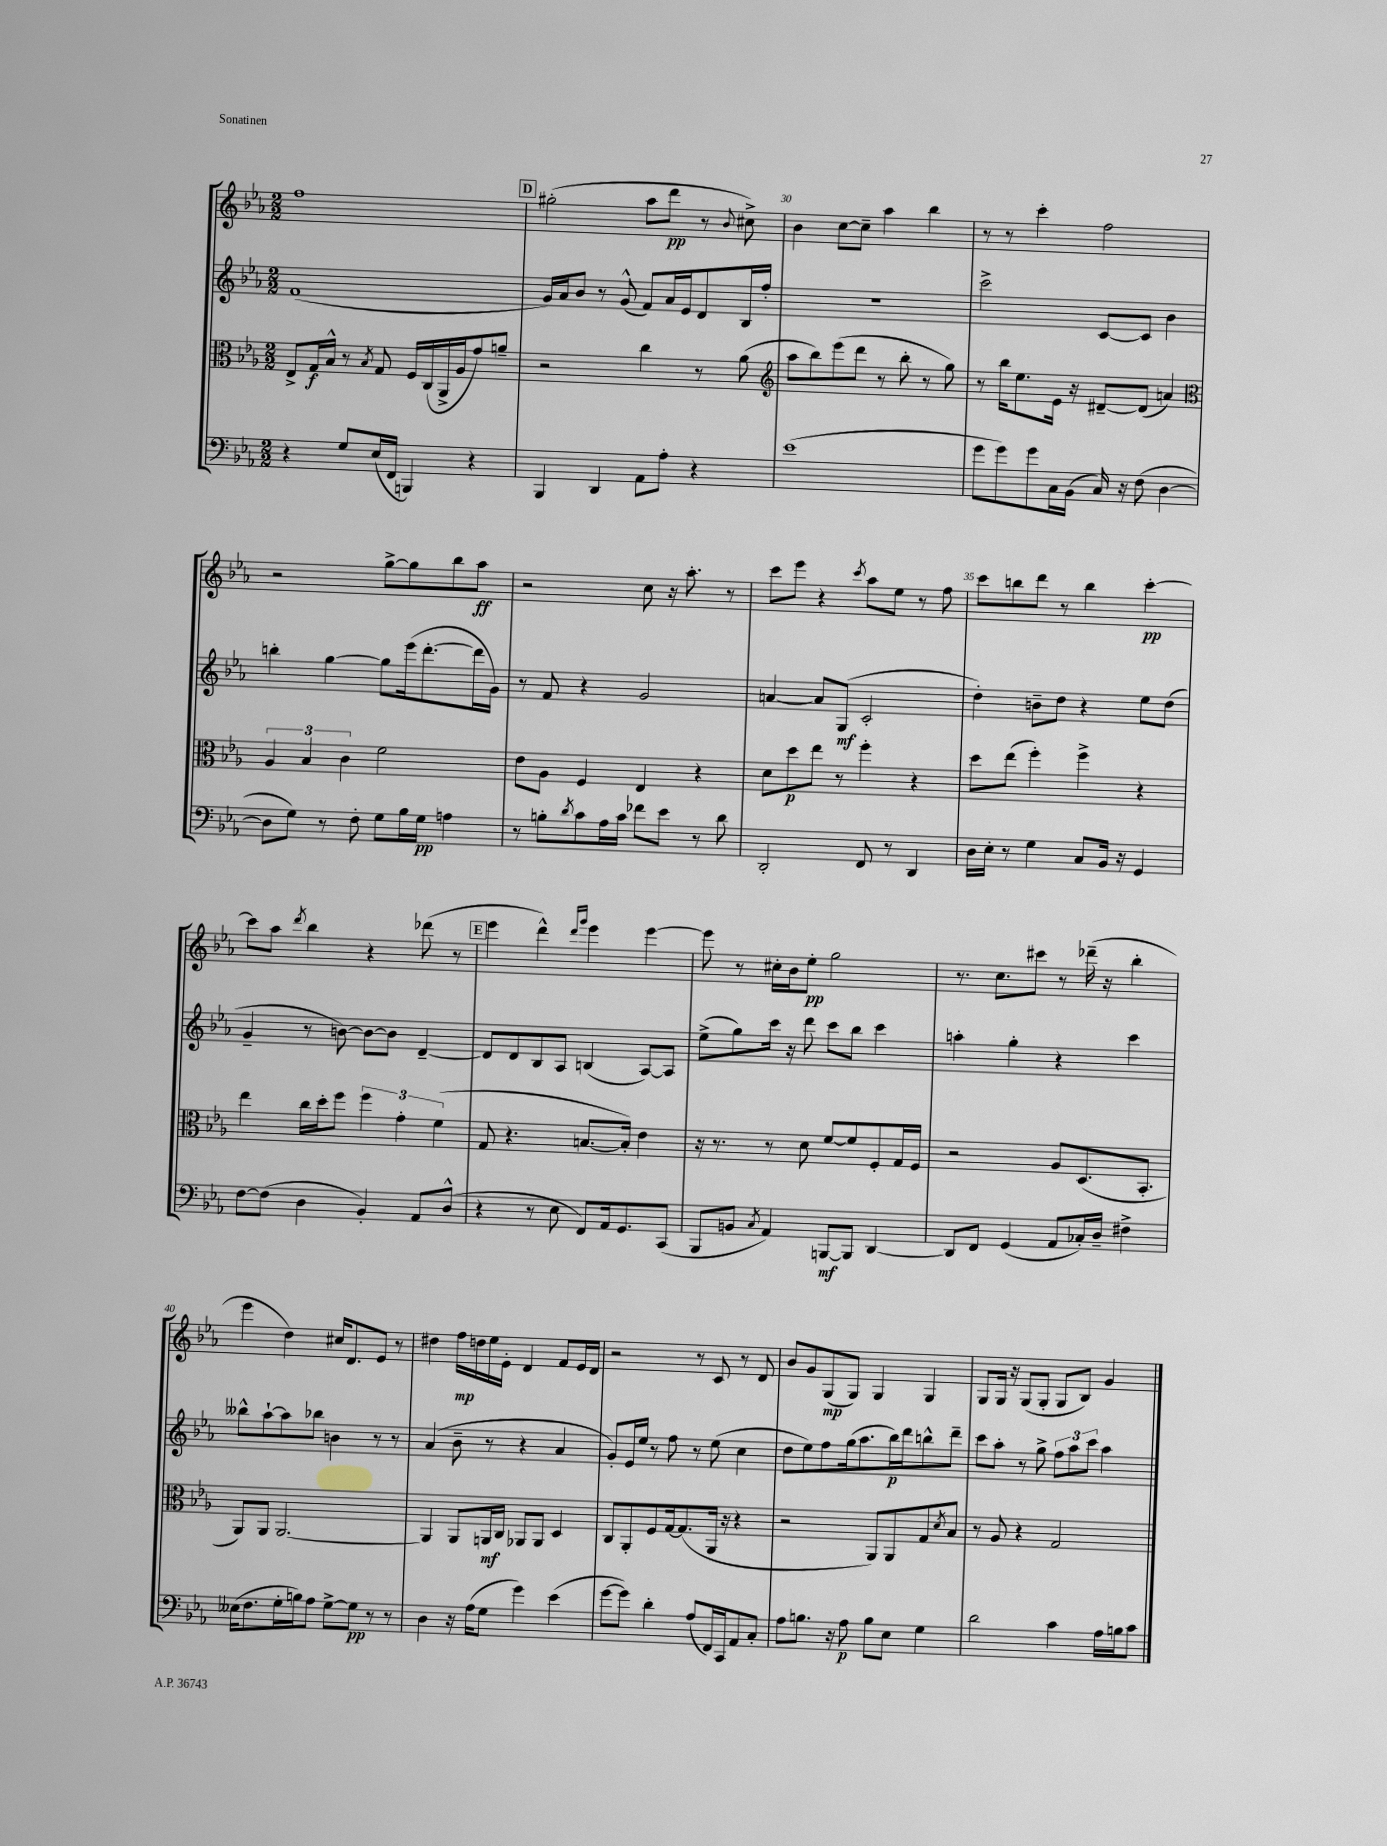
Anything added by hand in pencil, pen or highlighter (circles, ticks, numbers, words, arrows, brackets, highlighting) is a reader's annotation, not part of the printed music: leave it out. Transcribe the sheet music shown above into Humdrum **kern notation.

**kern	**kern	**kern	**kern
*staff4	*staff3	*staff2	*staff1
*clefF4	*clefC3	*clefG2	*clefG2
*k[b-e-a-]	*k[b-e-a-]	*k[b-e-a-]	*k[b-e-a-]
*M2/2	*M2/2	*M2/2	*M2/2
4r	8E-^	(1f	1ff
.	16G	.	.
.	16B-^^	.	.
8G	8r	.	.
.	8qB-	.	.
(16E-	8G	.	.
16FF	.	.	.
4BBB)	16F	.	.
.	(16C	.	.
.	16AA-^	.	.
.	16A-	.	.
4r	8g)	.	.
.	8a~	.	.
=	=	=	=
4BBB-	2r	16g)	(2gg#'
.	.	16a-	.
.	.	8b-	.
4DD	.	8r	.
.	.	(8g^^	.
8AA-	4cc	8f)	8aa-
8A-'	.	16a-	8ddd
.	.	16e-	.
4r	8r	8d	8r
.	.	.	8qqb-
.	(8a-	16B-	8cc#^)
.	.	16ff'	.
=	=	=	=
*	*clefG2	*	*
(1e-	8aa-	1r	4b-
.	8bb-)	.	.
.	(8eee-	.	[8cc
.	8ddd	.	8cc~]
.	8r	.	4aa-
.	8bb-'	.	.
.	8r	.	4bb-
.	8gg)	.	.
=	=	=	=
8g	8r	2ccc^	8r
8g)	16bb-	.	8r
.	8.ee-	.	.
8g	.	.	4ccc'
16C	16e-	.	.
(16BB-	16r	.	.
16C)	[8d#~	[8c	2ff
16r	.	.	.
(8F	(8d#]	8c]	.
[4D	4a)	4b-	.
=	=	=	=
*	*clefC3	*	*
8D]	6A-	4bb'	2r
8G)	.	.	.
.	6B-	.	.
8r	.	[4gg	.
.	6c	.	.
8F'	.	.	.
8G	2f	8gg]	[8gg^
16B-	.	(16eee-	8gg]
16G	.	[8.ddd'	.
4A	.	.	8bb-
.	.	16ddd]	8aa-
.	.	16g)	.
=	=	=	=
8r	8e-	8r	2r
8B'	8A-	8f	.
8qd	.	.	.
8c	4F	4r	.
16A-	.	.	.
16c	.	.	.
8f-	4E-	2g	8cc
8e-	.	.	16r
.	.	.	8.aa-'
8r	4r	.	.
8d	.	.	8r
=	=	=	=
2DD'	8d	[4a	8ccc
.	8dd	.	8eee-
.	8ee-	8a]	4r
.	8r	(8G	.
.	.	.	8qccc
8FF	4ff'	2c'	8aa-
8r	.	.	8ee-
4DD	4r	.	8r
.	.	.	8ff
=	=	=	=
16D	8dd	4dd')	8ccc
16E-'	.	.	.
8r	(8ee-	.	8bb
4G	4ff')	8b~	8ddd
.	.	8dd	8r
8C	4ff^	4r	4bb
16BB-	.	.	.
16r	.	.	.
4GG	4r	8ee-	[4ccc'
.	.	(8dd	.
=	=	=	=
[8F	4ee-	4g~	8ccc]
(8F]	.	.	8aa-
.	.	.	8qddd
4D	16cc	8r	4bb-
.	16dd'	.	.
.	8ff	[8b)	.
4BB-')	6ff	8b_	4r
.	.	8b]	.
.	6g'	.	.
8AA-	.	[4d~	(8ddd-
.	(6f	.	.
(8D^^	.	.	8r
=	=	=	=
4r	8G	8d]	4eee-
.	4.r	8d	.
8r	.	8B-	4ddd^^)
8E-	.	8A-	.
.	.	.	16qqddd
.	.	.	16qqggg
8FF)	[8.B	(4B	4eee-
16AA-	.	.	.
8.GG	16B'])	.	.
.	4e-	[8A-)	[4eee-
(8CC	.	8A-]	.
=	=	=	=
8BBB-	16r	(8ee-^	8eee-]
.	8.r	.	.
8BB	.	8gg)	8r
8qC	.	.	.
4AA-)	8r	16ccc	16cc#'
.	.	16r	16b-
.	8d	8ddd	8ee-'
[8BBB	[8f	8ccc	2gg
8BBB]	8f]	8bb-	.
[4DD	8F'	4ccc	.
.	16G	.	.
.	16F	.	.
=	=	=	=
8DD]	2r	4aa'	8.r
8FF	.	.	.
.	.	.	8.cc
(4GG	.	4gg'	.
.	.	.	8ccc#
8AA-	8A-	4r	8r
16C-')	(8.D	.	(16ddd-~
16D~	.	.	16r
4F#^	.	4ccc	4bb-'
.	8.BB-'	.	.
=	=	=	=
(16E--	8AA-)	8bb--^^	4eee-
8.F	.	.	.
.	8AA-	[8aa-`	.
16G'	[2.AA-	8aa-]	4dd)
16B)	.	.	.
8A-	.	8bb-	.
[8G^	.	4b	16cc#
.	.	.	8.d
8G]	.	.	.
8r	.	8r	8e-
8r	.	8r	8r
=	=	=	=
4D	4AA-]	(4a-	4dd#
16r	8AA-	8b-~	16ff
(16A-	.	.	16dd
8G	16AA	8r	16ee-
.	16C	.	16e-'
4g)	8AA-	4r	4d
.	8AA-	.	.
(4e-	4D	4a-	8f
.	.	.	16e-
.	.	.	16d
=	=	=	=
[8g	8C	8g')	2r
8g])	8AA-'	16e-	.
.	.	16ee-	.
4d'	8F	8r	.
.	[16G	8ff	.
.	(8.G]	.	.
(8A-	.	8r	8r
16FF)	16AA-	(8ee-	8c
16CC	16r	.	.
8AA-	4r	4cc	8r
8C'	.	.	8d
=	=	=	=
8A-	2r	8dd	8b-
8.B	.	8ee-)	8g
.	.	8ff	(8G
16r	.	.	.
8A-	.	(16gg	8G)
.	.	8.aa-	.
8B	8AA-)	.	4G
8E-	8AA-	16bb-)	.
.	.	16ddd	.
4G	8G	8bb^^	4G
.	8qd	.	.
.	8B-	8ddd~	.
=	=	=	=
2d	8r	8ccc	8G
.	8A-	8aa-'	16G
.	.	.	16r
.	4r	8r	(8G
.	.	8gg^	8G'
4c	2G	12ff	8G
.	.	12aa-	.
.	.	.	8B-)
.	.	12ccc	.
16A-	.	4aa-	4g
16B	.	.	.
8c	.	.	.
==	==	==	==
*-	*-	*-	*-
